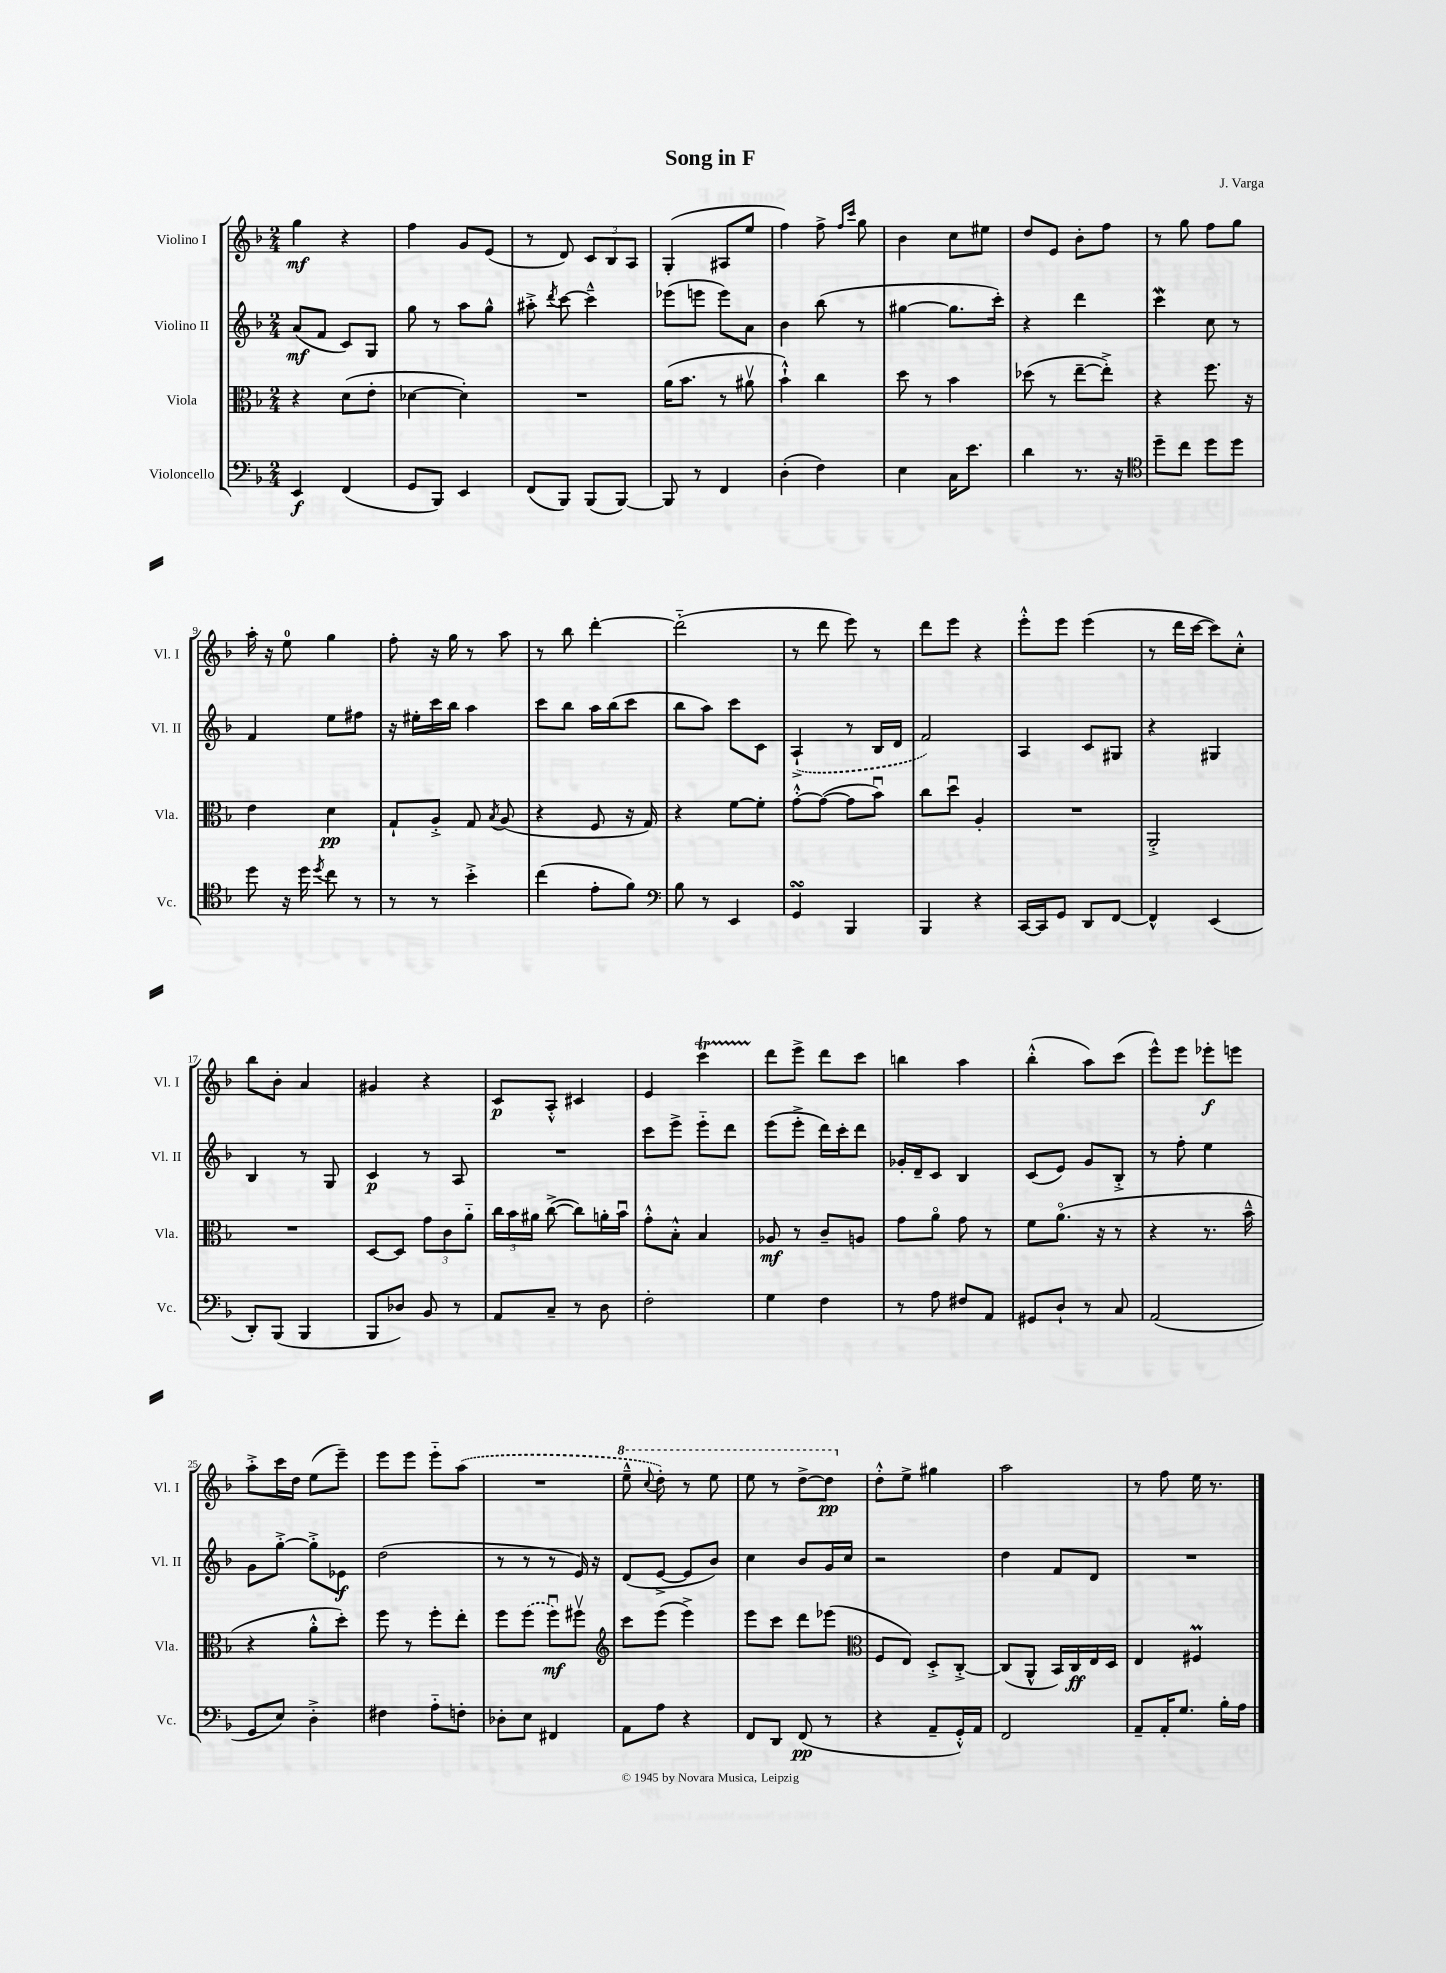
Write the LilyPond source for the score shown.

\header { title = "Song in F" composer = "J. Varga" }
<<
\new StaffGroup <<
\new Staff = "s0" \with { instrumentName = "Violino I" shortInstrumentName = "Vl. I" } {
    \clef treble \key f \major \numericTimeSignature \time 2/4
    \autoBeamOff g''4\mf r4 |
    f''4 g'8[ e'8]( |
    r8 d'8) \tuplet 3/2 { c'8[ bes8 a8] } |
    g4-.( ais8[ e''8] |
    f''4) f''8-> \grace { f''16[ c'''16] } g''8 |
    bes'4 c''8[ eis''8] |
    d''8[ e'8] bes'8[-. f''8] |
    r8 g''8 f''8[ g''8] |
    a''16-. r16 e''8-0 g''4 |
    f''8-. r16 g''16 r8 a''8 |
    r8 bes''8 d'''4~-. |
    d'''2-_( |
    r8 d'''8 e'''8) r8 |
    d'''8[ e'''8] r4 |
    e'''8[-.-^ e'''8] e'''4( |
    r8 d'''16[ c'''16]~ c'''8[) c''8]-.-^ |
    bes''8[ bes'8]-. a'4 |
    gis'4 r4 |
    c'8[\p a8]-.-^ cis'4 |
    e'4 c'''4\startTrillSpan |
    d'''8[\stopTrillSpan e'''8]-> d'''8[ c'''8] |
    b''4 a''4 |
    bes''4-.-^( a''8[) c'''8]( |
    e'''8[-^) e'''8] ees'''8[-.\f e'''8] |
    a''8[-.-> c'''16 d''16] e''8[( e'''8]--) |
    e'''8[ e'''8] e'''8[-_ \once \slurDashed a''8]( |
    R2 |
    \ottava #1 e'''8---^ \appoggiatura { c'''8 } d'''8-.) r8 e'''8 |
    e'''8 r8 d'''8[~-> d'''8]\pp \ottava #0 |
    d''8[-.-^ e''8]-> gis''4 |
    a''2 |
    r8 f''8 e''16 r8. \bar "|." |
}
\new Staff = "s1" \with { instrumentName = "Violino II" shortInstrumentName = "Vl. II" } {
    \clef treble \key f \major \numericTimeSignature \time 2/4
    \autoBeamOff a'8[\mf( f'8] c'8[) g8] |
    g''8 r8 a''8[ g''8]-^ |
    ais''8-.-> \acciaccatura { d'''8 } c'''8~ c'''4---^ |
    ees'''8[( e'''8] e'''8[) a'8] |
    bes'4 bes''8( r8 |
    gis''4~ gis''8.[ c'''16]-.) |
    r4 d'''4 |
    c'''4\mordent c''8 r8 |
    f'4 e''8[ fis''8] |
    r16 eis''16[-. c'''16 bes''16] a''4 |
    c'''8[ bes''8] a''16[ bes''16( c'''8] |
    bes''8[ a''8]) c'''8[ c'8] |
    \once \slurDashed a4-!->( r8 bes16[ d'16] |
    f'2) |
    a4 c'8[ gis8] |
    r4 gis4 |
    bes4 r8 g8 |
    c'4\p r8 a8 |
    R2 |
    c'''8[ e'''8]-> e'''8[-_ d'''8] |
    e'''8[( e'''8]-.-> d'''16[) c'''16-. d'''8] |
    ges'16[-. d'16-- c'8] bes4 |
    c'8[( e'8]) g'8[ bes8]-.-> |
    r8 f''8-. e''4 |
    g'8[ g''8]~-.-> g''8[-.-> ees'8]\f |
    d''2( |
    r8 r8 r8 e'16) r16 |
    d'8[( e'8]~-> e'8[ bes'8]) |
    c''4 bes'8[ g'16 c''16] |
    r2 |
    d''4 f'8[ d'8] |
    R2 \bar "|." |
}
\new Staff = "s2" \with { instrumentName = "Viola" shortInstrumentName = "Vla." } {
    \clef alto \key f \major \numericTimeSignature \time 2/4
    \autoBeamOff r4 d'8[( e'8]-. |
    des'4~ des'4-.) |
    R2 |
    a'16[( bes'8.] r8 ais'8\upbow |
    bes'4-!-^) c''4 |
    d''8 r8 bes'4 |
    des''8( r8 e''8[~-- e''8]-.->) |
    r4 f''8. r16 |
    e'4 d'4\pp |
    g8[-! a8]-.-> g8 \acciaccatura { bes8 } a8( |
    r4 f8 r16 g16) |
    r4 f'8[~ f'8]-. |
    g'8[~-.-^ g'8]~( g'8[ bes'8]\downbow) |
    c''8[ d''8]\downbow a4-. |
    R2 |
    a,2-.-> |
    R2 |
    d8[~ d8] \tuplet 3/2 { g'8[ c'8 a'8]-_ } |
    \tuplet 3/2 { c''16[ bes'16 ais'16] } c''8~->( c''8[) a'16-. bes'16]\downbow |
    g'8[-.-^ bes8]-.-^ bes4 |
    aes8\mf r8 c'8[-- a8] |
    g'8[ a'8]\flageolet g'8 r8 |
    f'8[ a'8.]\flageolet( r16 r8 |
    r4 r8. bes'16---^ |
    r4 a'8[-.-^ d''8]-.) |
    f''8 r8 f''8[-. e''8]-. |
    f''8[ \once \slurDashed f''8]( f''8[\downbow\mf) fis''8]\upbow |
    \clef treble c'''8[ e'''8]( e'''4->) |
    e'''8[ c'''8] d'''8[ ees'''8]( |
    \clef alto f8[ e8]) d8[-.-> c8]~-.-> |
    c8[( a,8]-^ bes,16[) c16\ff e16 d16] |
    e4 fis4\prall \bar "|." |
}
\new Staff = "s3" \with { instrumentName = "Violoncello" shortInstrumentName = "Vc." } {
    \clef bass \key f \major \numericTimeSignature \time 2/4
    \autoBeamOff e,4\f f,4( |
    g,8[ bes,,8]) e,4 |
    f,8[( bes,,8]) bes,,8[( bes,,8]~) |
    bes,,8 r8 f,4 |
    d4-.( f4) |
    e4 c16[ e'8.] |
    d'4 r8. r16 |
    \clef tenor d''8[-- c''8] d''8[ d''8] |
    d''8 r16 d''16 \acciaccatura { d''8 } c''8 r8 |
    r8 r8 bes'4-.-> |
    c''4( e'8[-. f'8]) |
    \clef bass bes8 r8 e,4 |
    g,4\turn bes,,4 |
    bes,,4 r4 |
    c,16[~ c,16 g,8] d,8[ f,8]~ |
    f,4-^ e,4( |
    d,8[-.) bes,,8]( bes,,4 |
    bes,,8[ des8]) bes,8 r8 |
    a,8[ c8]-- r8 d8 |
    f2-. |
    g4 f4 |
    r8 a8 fis8[ a,8] |
    gis,8[ d8]-! r8 c8 |
    a,2( |
    g,8[ e8]) d4-.-> |
    fis4 a8[-_ f8]-. |
    des8[-. e8] fis,4 |
    a,8[ a8] r4 |
    f,8[ d,8] f,8\pp( r8 |
    r4 a,8[-- g,16-.-^) a,16] |
    f,2 |
    a,8[-- a,16-. g8.] bes16[-. a16] \bar "|." |
}
>>
>>
